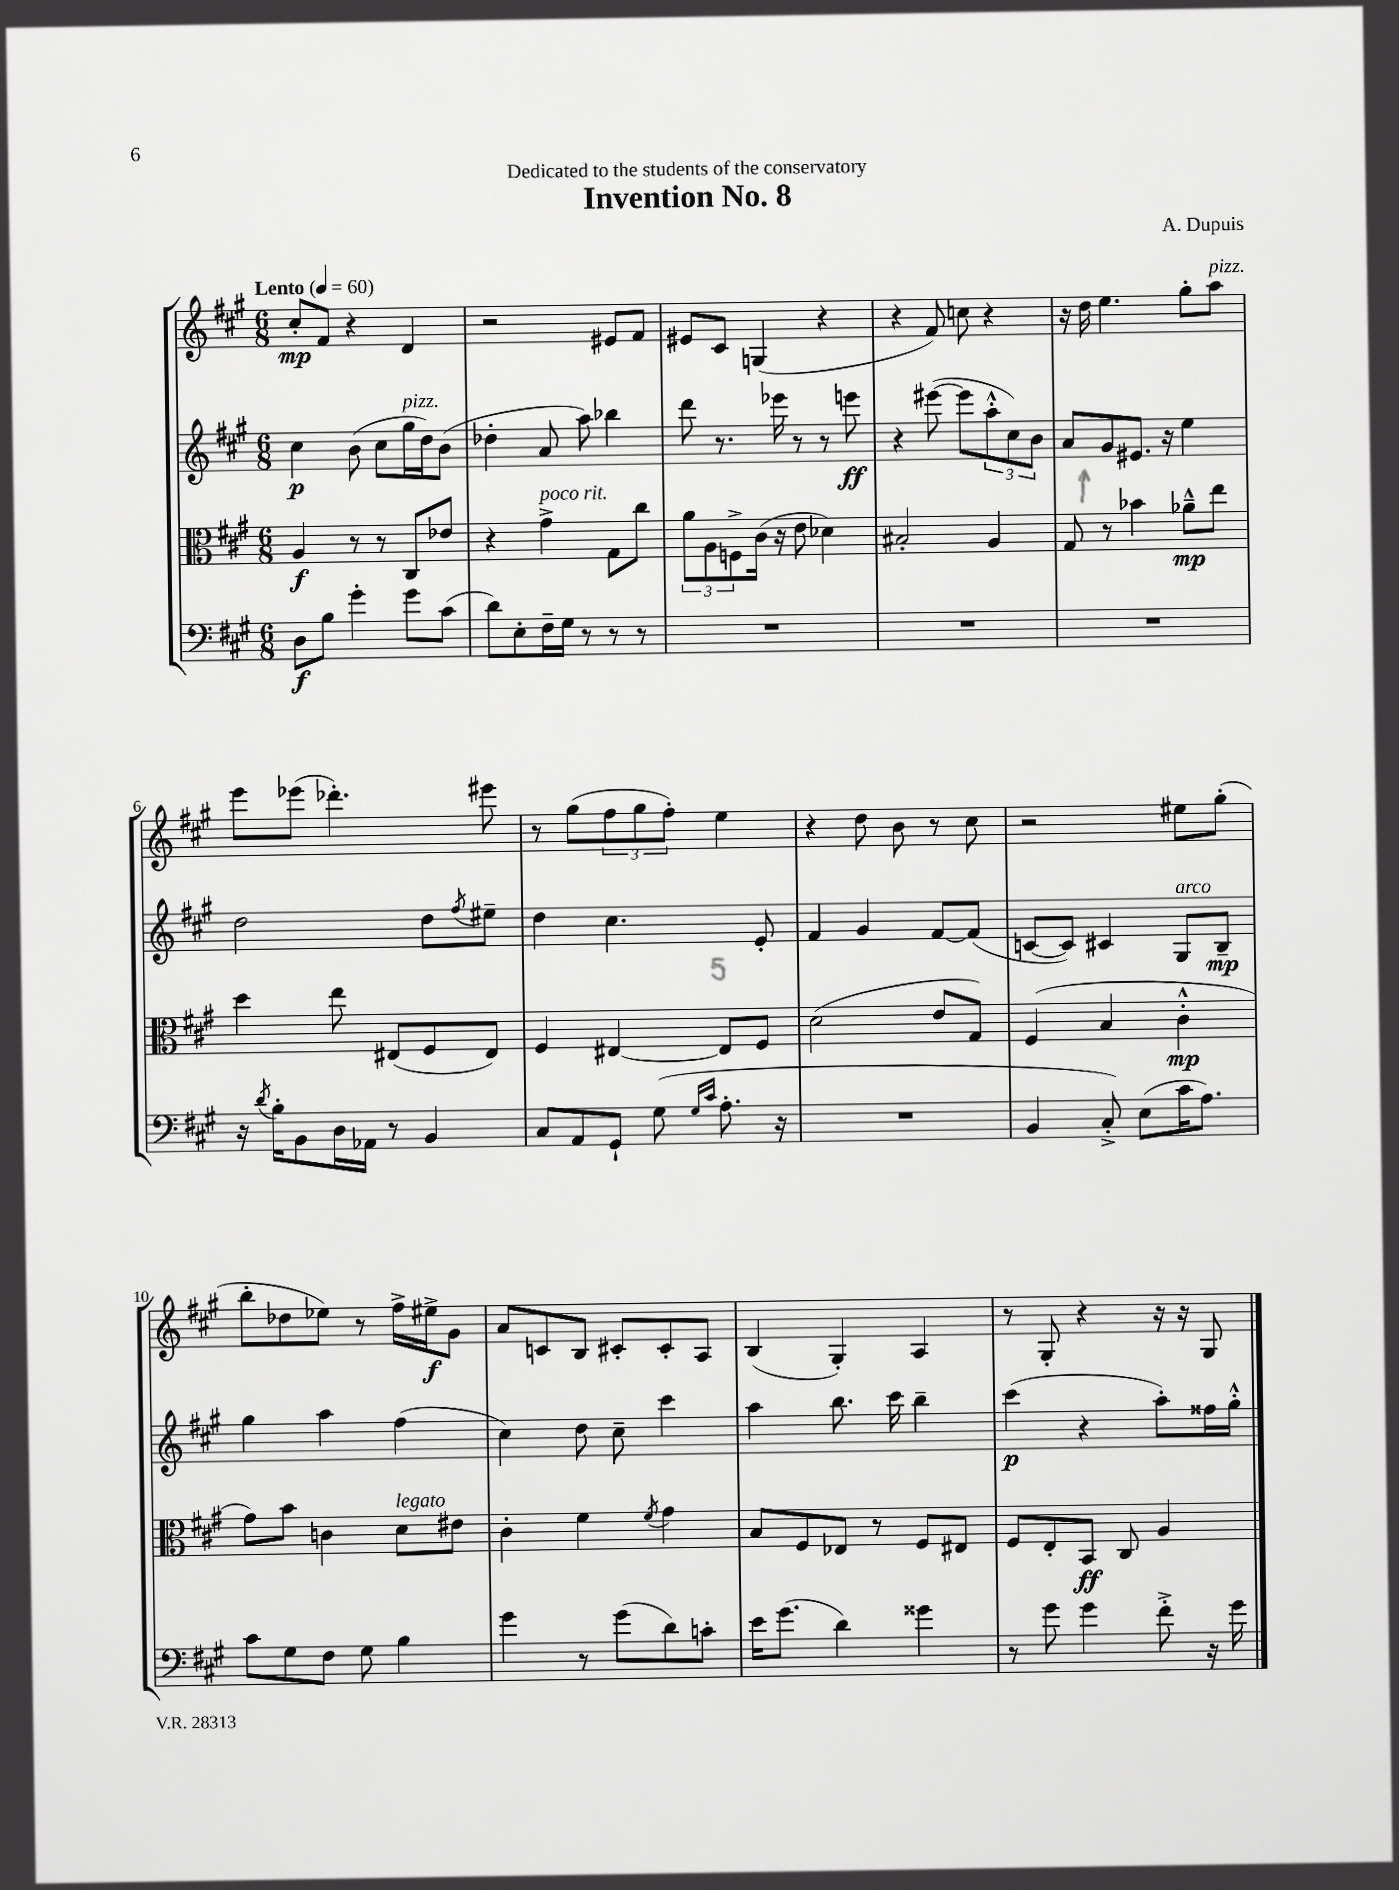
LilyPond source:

\header { title = "Invention No. 8" composer = "A. Dupuis" dedication = "Dedicated to the students of the conservatory" }
<<
\new StaffGroup <<
\new Staff = "s0" {
    \clef treble \key a \major \numericTimeSignature \time 6/8 \tempo "Lento" 4 = 60
    cis''8-.\mp fis'8 r4 d'4 |
    r2 eis'8 fis'8 |
    eis'8 cis'8 g4( r4 |
    r4 fis'8) c''8 r4 |
    r16 d''16 e''4. gis''8-. a''8^\markup { \italic "pizz." } |
    e'''8 ees'''8( des'''4.-.) eis'''8 |
    r8 gis''8( \tuplet 3/2 { fis''8 gis''8 fis''8-.) } e''4 |
    r4 d''8 b'8 r8 cis''8 |
    r2 eis''8 gis''8-.( |
    b''8-. des''8 ees''8) r8 fis''16-> eis''16->\f gis'8 |
    a'8 c'8 b8 cis'8-. cis'8-. a8 |
    b4( gis4-.) a4 |
    r8 gis8-. r4 r16 r16 gis8 \bar "|." |
}
\new Staff = "s1" {
    \clef treble \key a \major \numericTimeSignature \time 6/8
    cis''4\p b'8( cis''8 gis''16^\markup { \italic "pizz." } d''16) b'8( |
    des''4-. a'8 a''8) bes''4 |
    d'''8 r8. ees'''16 r8 r8 e'''8\ff |
    r4 eis'''8~( eis'''8 \tuplet 3/2 { a''8-.-^ cis''8) b'8 } |
    a'8 gis'8 eis'8. r16 e''4 |
    d''2 d''8 \acciaccatura { fis''8 } eis''8-- |
    d''4 cis''4. e'8-. |
    fis'4 gis'4 fis'8~ fis'8( |
    c'8~ c'8) cis'4 gis8^\markup { \italic "arco" } b8--\mp |
    gis''4 a''4 fis''4( |
    cis''4) d''8 cis''8-- cis'''4 |
    a''4 b''8. cis'''16 b''4-- |
    cis'''4\p( r4 a''8-.) fisis''16 gis''16-.-^ \bar "|." |
}
\new Staff = "s2" {
    \clef alto \key a \major \numericTimeSignature \time 6/8
    a4\f r8 r8 cis8 ees'8 |
    r4 gis'4->^\markup { \italic "poco rit." } gis8 cis''8 |
    \tuplet 3/2 { a'8 a8 f8-> } cis'16( r16 e'8 des'4) |
    bis2-. a4 |
    gis8 r8 bes'4 aes'8---^\mp e''8 |
    d''4 e''8 eis8( fis8 eis8) |
    fis4 eis4~ eis8 fis8 |
    d'2( e'8 gis8) |
    fis4( b4 cis'4-.-^\mp |
    gis'8) b'8 c'4 d'8^\markup { \italic "legato" } eis'8 |
    cis'4-. fis'4 \acciaccatura { fis'8 } gis'4 |
    b8 fis8 ees8 r8 fis8 eis8 |
    fis8 e8-. b,8\ff cis8 a4 \bar "|." |
}
\new Staff = "s3" {
    \clef bass \key a \major \numericTimeSignature \time 6/8
    d8\f b8 gis'4-. gis'8 cis'8( |
    d'8) e8-. fis16-- gis16 r8 r8 r8 |
    R2. |
    R2. |
    R2. |
    r16 \acciaccatura { d'8 } b16-. b,8 d16 aes,16 r8 b,4 |
    cis8 a,8 gis,8-! gis8( \grace { gis16 cis'16 } a8.-. r16 |
    R2. |
    b,4 cis8-.->) e8( cis'16 a8.) |
    cis'8 gis8 fis8 gis8 b4 |
    gis'4 r8 gis'8( d'8) c'8-. |
    e'16 gis'8.( d'4) gisis'4 |
    r8 gis'8 gis'4 fis'8-.-> r16 gis'16 \bar "|." |
}
>>
>>
